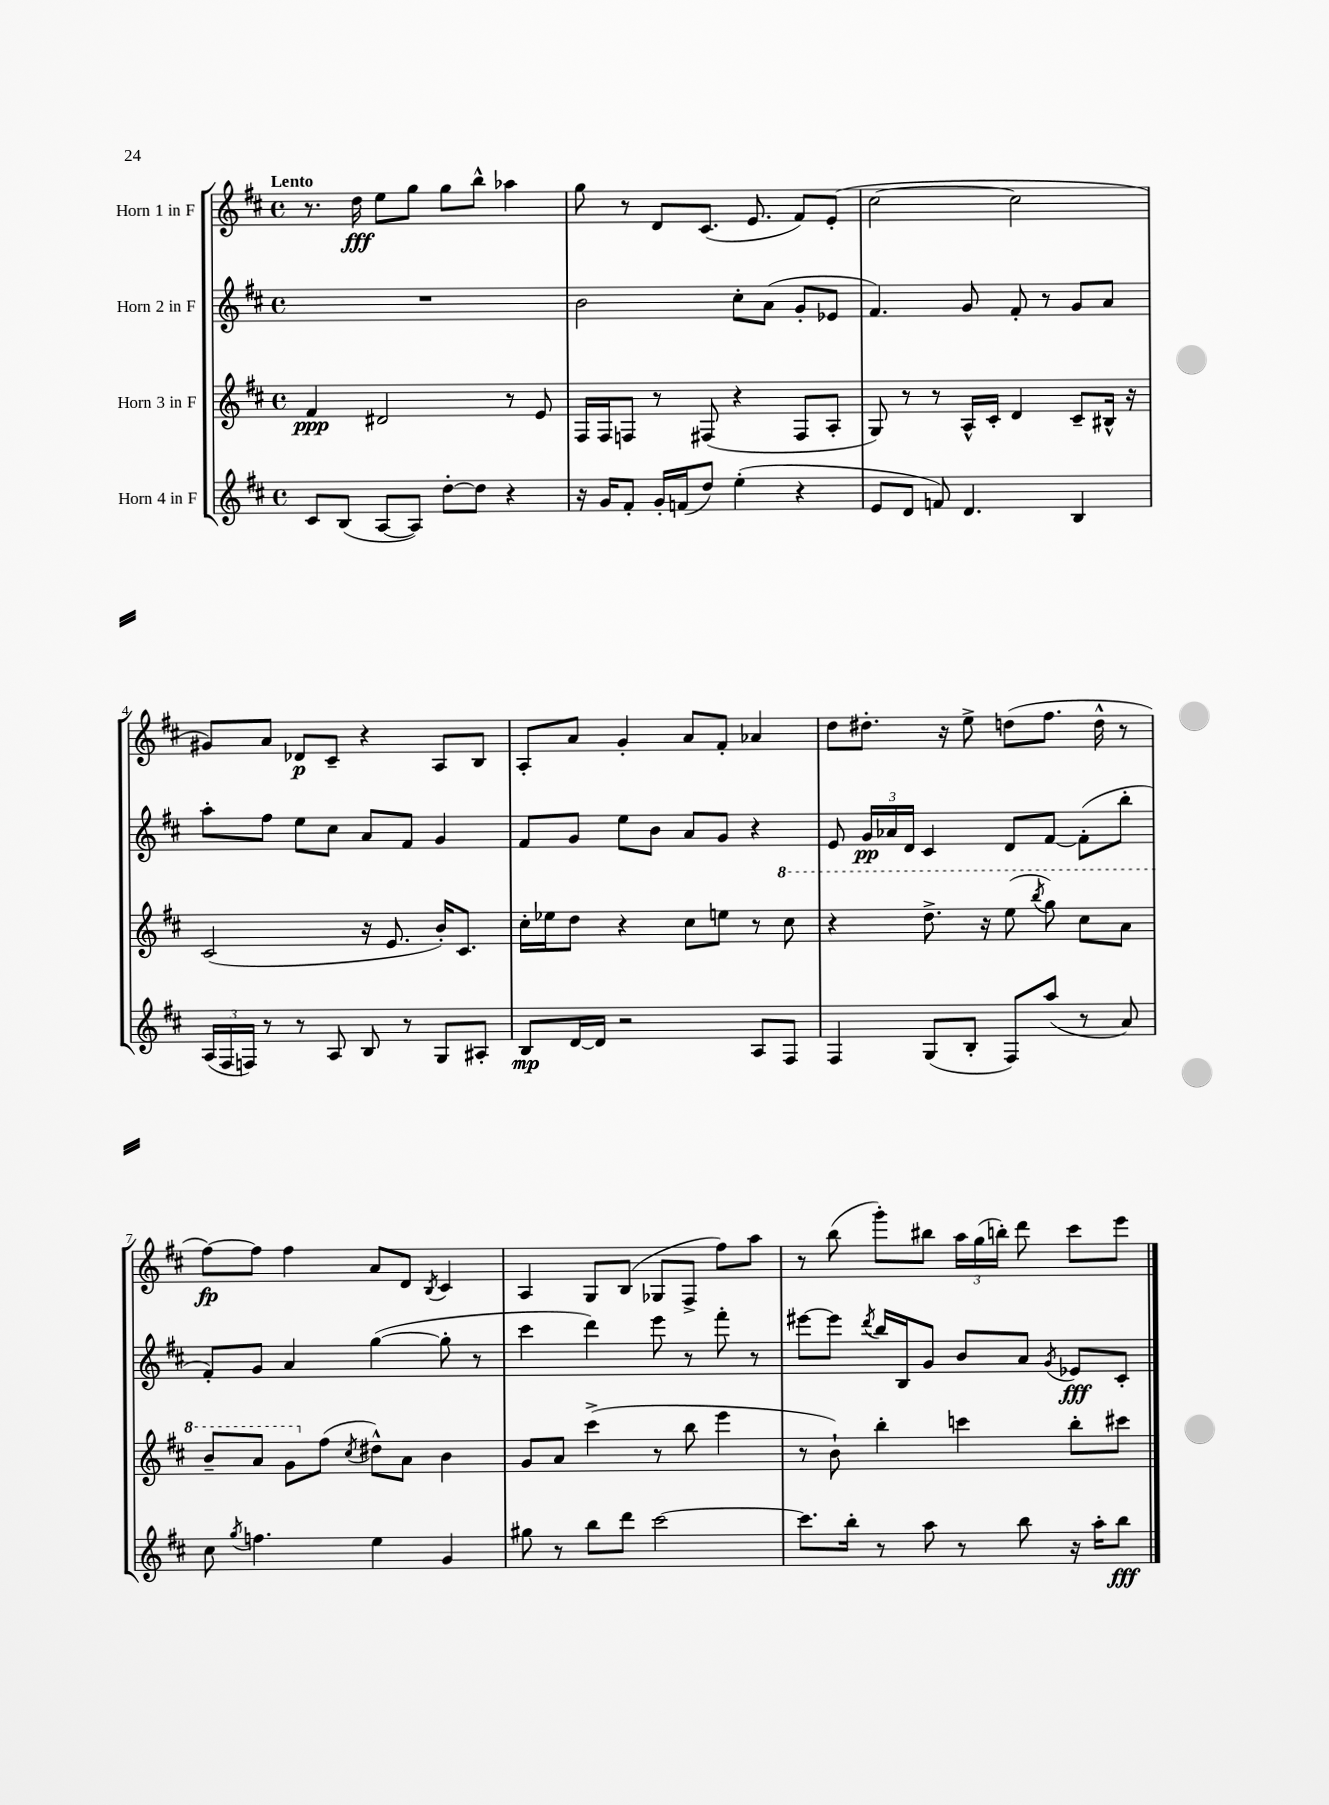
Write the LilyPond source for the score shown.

<<
\new StaffGroup <<
\new Staff = "s0" \with { instrumentName = "Horn 1 in F" } {
    \clef treble \key d \major \defaultTimeSignature \time 4/4 \tempo "Lento"
    \autoBeamOff r8. d''16\fff e''8[ g''8] g''8[ b''8]-^ aes''4 |
    g''8 r8 d'8[ cis'8.]( e'8. fis'8[) e'8]-.( |
    cis''2~ cis''2 |
    gis'8[) a'8] des'8[\p cis'8]-- r4 a8[ b8] |
    a8[-. a'8] g'4-. a'8[ fis'8]-. aes'4 |
    d''8[ dis''8.]-. r16 e''8-> d''8[( fis''8.] d''16-^ r8 |
    fis''8[~\fp) fis''8] fis''4 a'8[ d'8] \acciaccatura { b8 } cis'4 |
    a4 g8[ b8]( ges8[ fis8]-> fis''8[) a''8] |
    r8 b''8( g'''8[-.) bis''8] \tuplet 3/2 { a''16[ g''16( b''16]-.) } d'''8 cis'''8[ e'''8] \bar "|." |
}
\new Staff = "s1" \with { instrumentName = "Horn 2 in F" } {
    \clef treble \key d \major \defaultTimeSignature \time 4/4
    \autoBeamOff R1 |
    b'2 cis''8[-. a'8]( g'8[-. ees'8] |
    fis'4.) g'8 fis'8-. r8 g'8[ a'8] |
    a''8[-. fis''8] e''8[ cis''8] a'8[ fis'8] g'4 |
    fis'8[ g'8] e''8[ b'8] a'8[ g'8] r4 |
    e'8 \tuplet 3/2 { g'16[\pp aes'16 d'16] } cis'4 d'8[ fis'8]~ fis'8[-.( b''8]-. |
    fis'8[-.) g'8] a'4 g''4~( g''8-. r8 |
    cis'''4 d'''4) e'''8 r8 fis'''8-. r8 |
    eis'''8[~ eis'''8] \acciaccatura { d'''8 } b''16[ b16 g'8] b'8[ a'8] \acciaccatura { g'8 } ees'8[\fff cis'8]-. \bar "|." |
}
\new Staff = "s2" \with { instrumentName = "Horn 3 in F" } {
    \clef treble \key d \major \defaultTimeSignature \time 4/4
    \autoBeamOff fis'4\ppp dis'2 r8 e'8 |
    fis16[ fis16 f8] r8 fis8( r4 fis8[ a8]-. |
    g8) r8 r8 a16[-^ cis'16]-. d'4 cis'8[-- bis16]-^ r16 |
    cis'2( r16 e'8. b'16[-.) cis'8.] |
    cis''16[-. ees''16 d''8] r4 cis''8[ e''8] r8 \ottava #1 cis'''8 |
    r4 d'''8.-> r16 e'''8( \acciaccatura { b'''8 } g'''8) cis'''8[ a''8] |
    b''8[-- a''8] g''8[ \ottava #0 fis''8]( \acciaccatura { cis''8 } dis''8[-^) a'8] b'4 |
    g'8[ a'8] cis'''4->( r8 b''8 e'''4 |
    r8 b'8-!) b''4-. c'''4 b''8[-. cis'''8] \bar "|." |
}
\new Staff = "s3" \with { instrumentName = "Horn 4 in F" } {
    \clef treble \key d \major \defaultTimeSignature \time 4/4
    \autoBeamOff cis'8[ b8]( a8[~ a8]) d''8[~-. d''8] r4 |
    r16 g'16[ fis'8]-. g'16[-. f'16( d''8]) e''4-.( r4 |
    e'8[ d'8] f'8) d'4. b4 |
    \tuplet 3/2 { a16[( fis16 f16]) } r8 r8 a8 b8 r8 g8[ ais8]-. |
    b8[\mp d'16~ d'16] r2 a8[ fis8] |
    fis4 g8[( b8]-. fis8[) a''8]( r8 a'8) |
    cis''8 \acciaccatura { g''8 } f''4. e''4 g'4 |
    gis''8 r8 b''8[ d'''8] cis'''2~ |
    cis'''8.[ b''16]-. r8 a''8 r8 b''8 r16 a''16[-. b''8]\fff \bar "|." |
}
>>
>>
